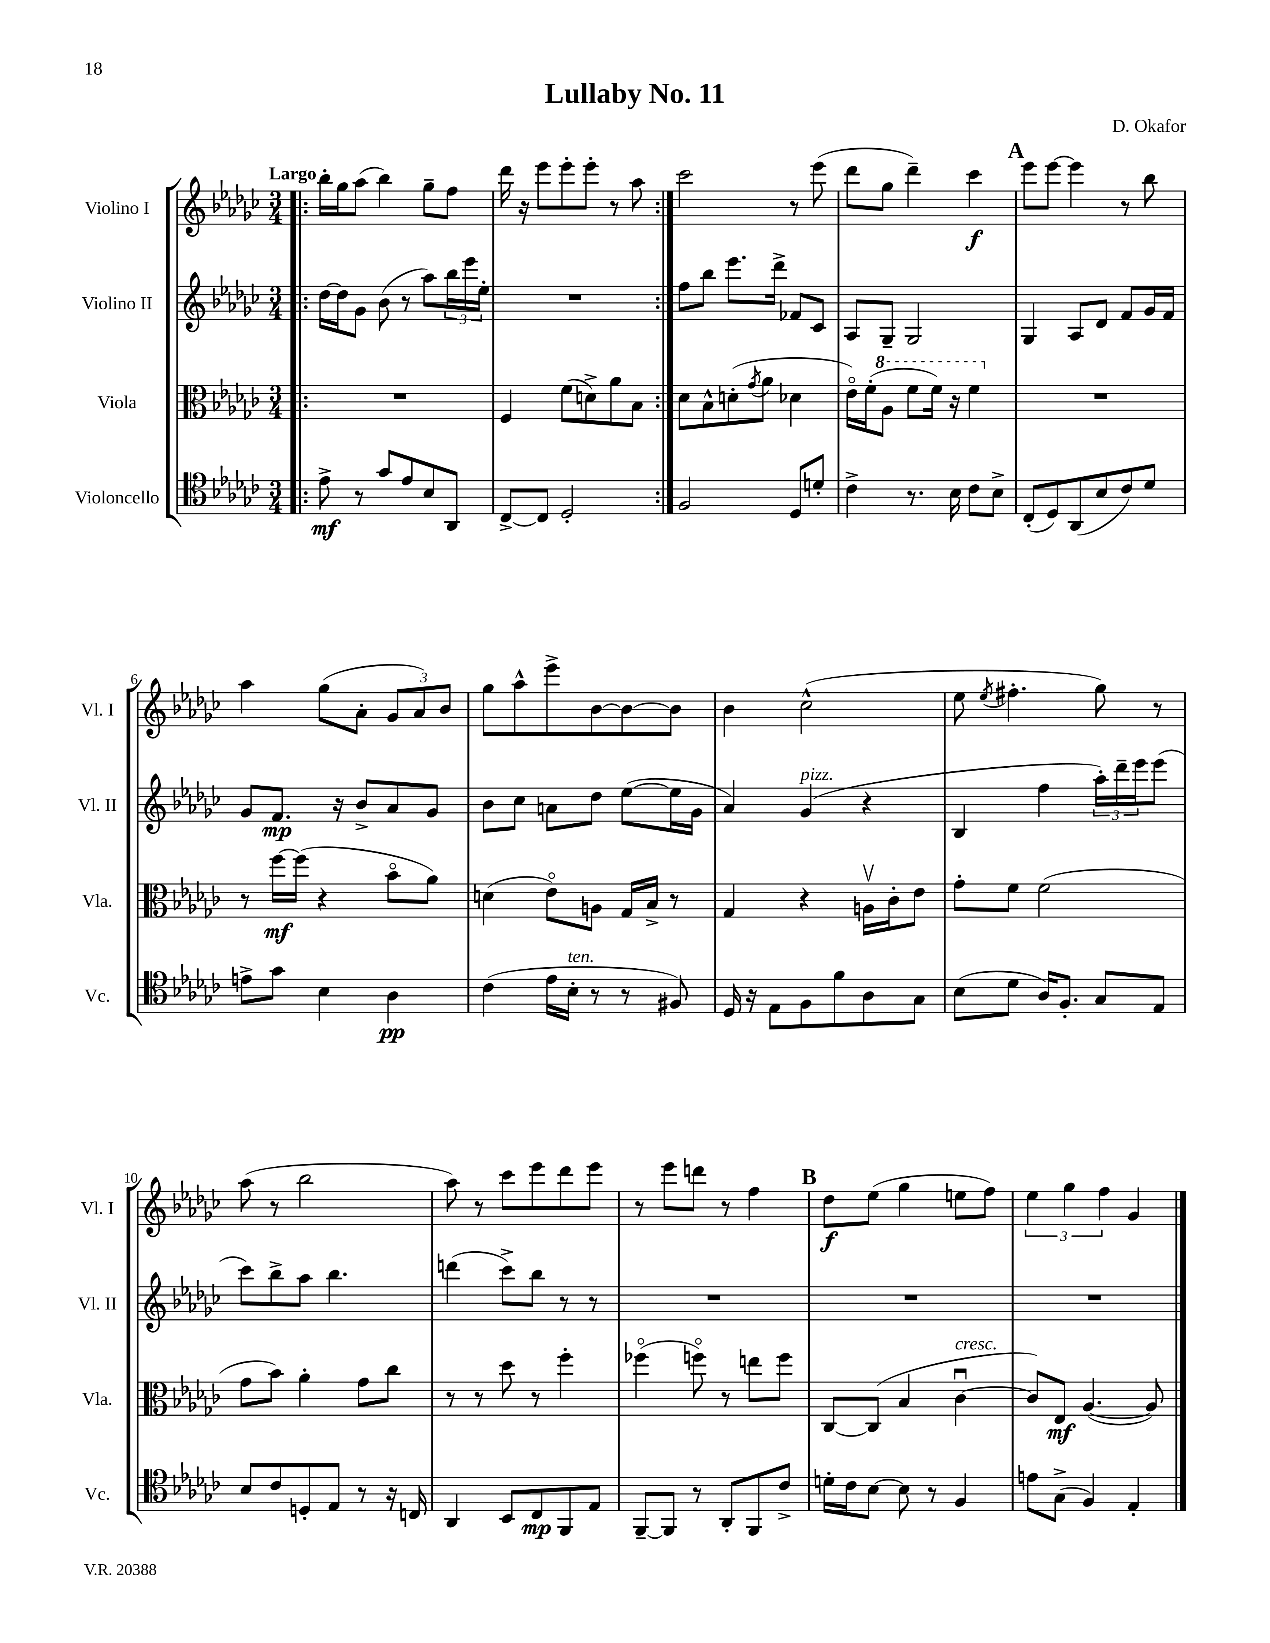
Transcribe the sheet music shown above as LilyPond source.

\header { title = "Lullaby No. 11" composer = "D. Okafor" }
<<
\new StaffGroup <<
\new Staff = "s0" \with { instrumentName = "Violino I" shortInstrumentName = "Vl. I" } {
    \clef treble \key ges \major \numericTimeSignature \time 3/4 \tempo "Largo"
    \repeat volta 2 { \bar ".|:" bes''16-. ges''16 aes''8( bes''4) ges''8-- f''8 |
    des'''16 r16 ees'''8 ees'''8-. ees'''8-. r8 aes''8 | }
    ces'''2 r8 ees'''8( |
    des'''8 ges''8 des'''4--) ces'''4\f |
    \mark \markup { \bold "A" } ees'''8 ees'''8~ ees'''4 r8 bes''8 |
    aes''4 ges''8( aes'8-. \tuplet 3/2 { ges'8 aes'8) bes'8 } |
    ges''8 aes''8-^ ees'''8-> bes'8~ bes'8~ bes'8 |
    bes'4 ces''2-^( |
    ees''8 \acciaccatura { ees''8 } fis''4.-. ges''8) r8 |
    aes''8( r8 bes''2 |
    aes''8) r8 ces'''8 ees'''8 des'''8 ees'''8 |
    r8 ees'''8 d'''8 r8 f''4 |
    \mark \markup { \bold "B" } des''8\f ees''8( ges''4 e''8 f''8) |
    \tuplet 3/2 { ees''4 ges''4 f''4 } ges'4 \bar "|." |
}
\new Staff = "s1" \with { instrumentName = "Violino II" shortInstrumentName = "Vl. II" } {
    \clef treble \key ges \major \numericTimeSignature \time 3/4
    \repeat volta 2 { \bar ".|:" des''16~ des''16 ges'8 bes'8( r8 aes''8) \tuplet 3/2 { bes''16 ees'''16 ees''16-. } |
    R2. | }
    f''8 bes''8 ees'''8. des'''16-> fes'8 ces'8 |
    aes8 ges8-- ges2 |
    \mark \markup { \bold "A" } ges4 aes8 des'8 f'8 ges'16 f'16 |
    ges'8 f'8.\mp r16 bes'8-> aes'8 ges'8 |
    bes'8 ces''8 a'8 des''8 ees''8~( ees''16 ges'16 |
    aes'4) ges'4^\markup { \italic "pizz." }( r4 |
    bes4 f''4 \tuplet 3/2 { aes''16-.) des'''16-- ees'''16 } ees'''8( |
    ces'''8) bes''8-> aes''8 bes''4. |
    d'''4( ces'''8->) bes''8 r8 r8 |
    R2. |
    \mark \markup { \bold "B" } R2. |
    R2. \bar "|." |
}
\new Staff = "s2" \with { instrumentName = "Viola" shortInstrumentName = "Vla." } {
    \clef alto \key ges \major \numericTimeSignature \time 3/4
    \repeat volta 2 { \bar ".|:" R2. |
    f4 f'8( d'8->) aes'8 bes8 | }
    des'8 bes8-^ d'8-.( \acciaccatura { ges'8 } aes'8 des'4 |
    ees'16\flageolet) f'16-.( \ottava #1 aes'8 f''8 f''16) r16 f''4 \ottava #0 |
    \mark \markup { \bold "A" } R2. |
    r8 f''16~\mf f''16( r4 bes'8\flageolet aes'8) |
    d'4( ees'8\flageolet) a8 ges16 bes16-> r8 |
    ges4 r4 a16\upbow ces'16-. ees'8 |
    ges'8-. f'8 f'2( |
    ges'8 bes'8) aes'4-. ges'8 ces''8 |
    r8 r8 des''8 r8 f''4-. |
    fes''4\flageolet( f''8\flageolet) r8 e''8 f''8 |
    \mark \markup { \bold "B" } ces8~ ces8( bes4 ces'4~\downbow^\markup { \italic "cresc." } |
    ces'8) ees8\mf aes4.~( aes8) \bar "|." |
}
\new Staff = "s3" \with { instrumentName = "Violoncello" shortInstrumentName = "Vc." } {
    \clef tenor \key ges \major \numericTimeSignature \time 3/4
    \repeat volta 2 { \bar ".|:" ees'8->\mf r8 ges'8 ees'8 bes8 aes,8 |
    ces8~-> ces8 des2-. | }
    f2 des8 d'8-. |
    ces'4-> r8. bes16 ces'8 bes8-> |
    \mark \markup { \bold "A" } ces8-.( des8) aes,8( bes8 ces'8) des'8 |
    e'8-> ges'8 bes4 aes4\pp |
    ces'4( ees'16 bes16-.^\markup { \italic "ten." } r8 r8 fis8) |
    des16 r16 ees8 f8 f'8 aes8 ges8 |
    bes8( des'8 aes16) f8.-. ges8 ees8 |
    bes8 ces'8 d8-. ees8 r8 r16 c16 |
    aes,4 bes,8 ces8\mp f,8 ees8 |
    f,8~-- f,8 r8 aes,8-. f,8 ces'8-> |
    \mark \markup { \bold "B" } d'16-. ces'16 bes8~ bes8 r8 f4 |
    e'8 ges8->( f4) ees4-. \bar "|." |
}
>>
>>
